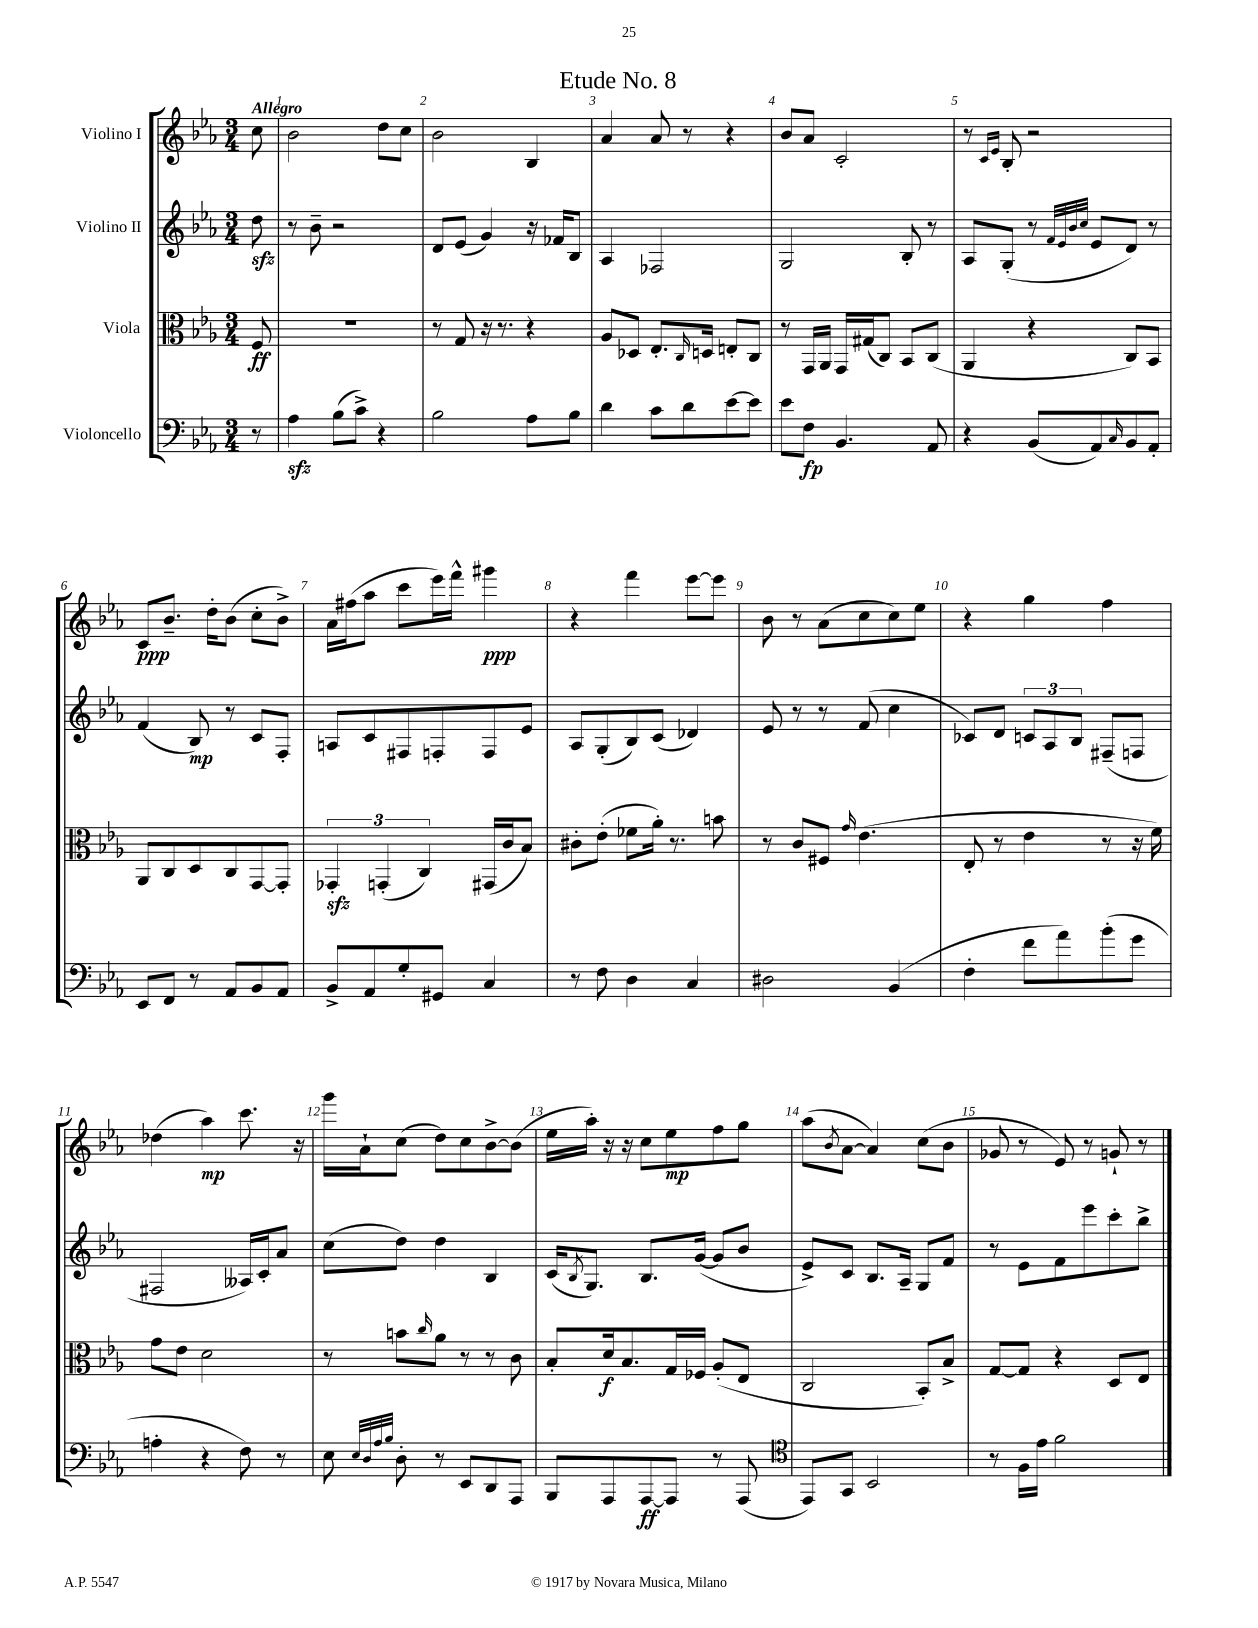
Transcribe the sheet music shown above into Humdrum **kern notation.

**kern	**kern	**kern	**kern
*staff4	*staff3	*staff2	*staff1
*clefF4	*clefC3	*clefG2	*clefG2
*k[b-e-a-]	*k[b-e-a-]	*k[b-e-a-]	*k[b-e-a-]
*M3/4	*M3/4	*M3/4	*M3/4
8r	8F	8dd	8cc
=	=	=	=
4A-	2.r	8r	2b-
.	.	8b-~	.
(8B-	.	2r	.
8c^)	.	.	.
4r	.	.	8dd
.	.	.	8cc
=	=	=	=
2B-	8r	8d	2b-
.	8G	(8e-	.
.	16r	4g)	.
.	8.r	.	.
8A-	4r	16r	4B-
.	.	16f-	.
8B-	.	8B-	.
=	=	=	=
4d	8A-	4A-	4a-
.	8D-	.	.
8c	8.E-'	2F-	8a-
8d	.	.	8r
.	16qqC	.	.
.	16D	.	.
[8e-	8E'	.	4r
8e-]	8C	.	.
=	=	=	=
8e-	8r	2G	8b-
8F	16GG	.	8a-
.	16AA-	.	.
4.BB-	16GG	.	2c'
.	(16G#	.	.
.	8C)	.	.
.	8BB-	8B-'	.
8AA-	(8C	8r	.
=	=	=	=
4r	4AA-	8A-	8r
.	.	.	16qqc
.	.	.	16qqe-
.	.	(8G'	8B-'
(8BB-	4r	8r	2r
.	.	32qqf	.
.	.	32qqe-	.
.	.	32qqb-	.
.	.	32qqcc	.
8AA-)	.	8e-	.
16qqC	.	.	.
8BB-	8C)	8d)	.
8AA-'	8BB-	8r	.
=	=	=	=
8EE-	8AA-	(4f	8c
8FF	8C	.	8.b-~
8r	8D	8B-)	.
.	.	.	16dd'
8AA-	8C	8r	(8b-
8BB-	[8GG	8c	8cc'
8AA-	8GG']	8F'	8b-^)
=	=	=	=
8BB-^	6GG-'	8A	16a-
.	.	.	(16ff#
8AA-	.	8c	8aa-
.	(6GG'	.	.
8G'	.	8F#	8ccc
.	6C)	.	.
8GG#	.	8F'	16eee-)
.	.	.	16fff^^
4C	(16GG#	8F	4ggg#
.	16c	.	.
.	8B-)	8e-	.
=	=	=	=
8r	8c#'	8A-	4r
8F	(8e-'	(8G'	.
4D	8f-	8B-)	4fff
.	16a-')	(8c	.
.	8.r	.	.
4C	.	4d-)	[8eee-
.	8b	.	8eee-]
=	=	=	=
2D#	8r	8e-	8b-
.	8c	8r	8r
.	8F#	8r	(8a-
.	16qqg	.	.
.	(4.e-	(8f	8cc
(4BB-	.	4cc	8cc)
.	.	.	8ee-
=	=	=	=
4F'	8E-'	8c-)	4r
.	8r	8d	.
8f	4e-	12c	4gg
.	.	12A-	.
8a-)	.	.	.
.	.	12B-	.
(8b-'	8r	(8F#~	4ff
8g	16r	8F	.
.	16f)	.	.
=	=	=	=
4A'	8g	2F#	(4dd-
.	8e-	.	.
4r	2d	.	4aa-)
8F)	.	16A--)	8.ccc
.	.	16c'	.
8r	.	8a-	.
.	.	.	16r
=	=	=	=
8E-	8r	(8cc	16ggg
.	.	.	16a-`
32qqE-	.	.	.
32qqD	.	.	.
32qqA-	.	.	.
32qqB-	.	.	.
8D'	8b	8dd)	(8cc
.	16qqcc	.	.
8r	8a-	4dd	8dd)
8EE-	8r	.	8cc
8DD	8r	4B-	[8b-^
8AAA-	8c	.	(8b-]
=	=	=	=
8BBB-	8B-'	(16c	16ee-
.	.	8qB-	.
.	.	8.G)	16aa-')
8AAA-	16d	.	16r
.	8.B-	.	16r
[8AAA-	.	8.B-	8cc
8AAA-]	16G	.	8ee-
.	16F-	([16g	.
8r	(8A-'	8g]	8ff
(8AAA-	8E-	8b-	8gg
=	=	=	=
*clefC4	*	*	*
8EE-)	2C	8e-^)	(8aa-
.	.	.	8qb-
8GG	.	8c	[8a-
2BB-	.	8.B-	4a-])
.	.	16A-~	.
.	8BB-')	8G	(8cc
.	8B-^	8f	8b-
=	=	=	=
8r	[8G	8r	8g-
16F	8G]	8e-	8r
16e-	.	.	.
2f	4r	8f	8e-)
.	.	8eee-	8r
.	8D	8ccc'	8g`
.	8E-	8bb-^	8r
==	==	==	==
*-	*-	*-	*-
